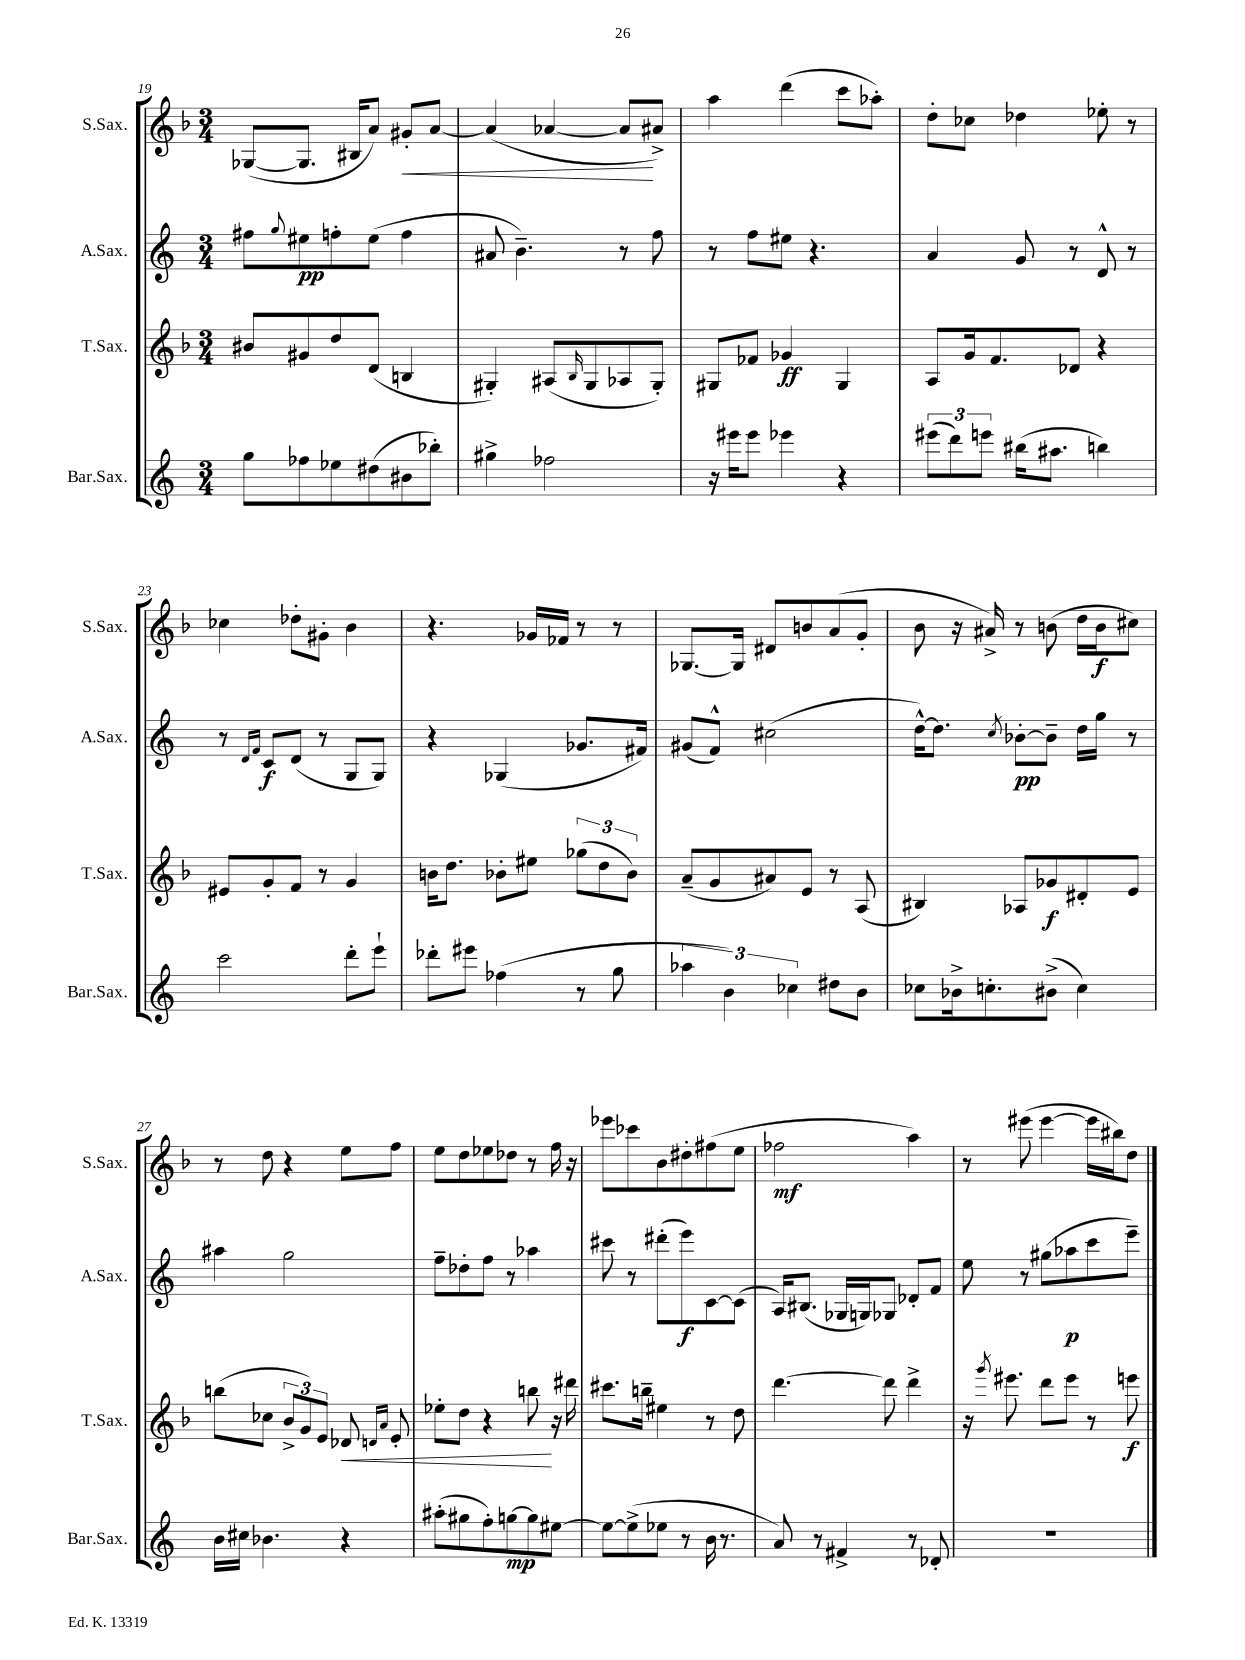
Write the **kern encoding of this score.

**kern	**kern	**kern	**kern
*staff4	*staff3	*staff2	*staff1
*clefG2	*clefG2	*clefG2	*clefG2
*k[]	*k[b-]	*k[]	*k[b-]
*M3/4	*M3/4	*M3/4	*M3/4
8gg\L	8b#/L	8ff#\L	([8G-/L
.	.	8qqgg/	.
8ff-\	8g#/	8ee#\	8.G-/]J
8ee-\	8dd/	8ff'\	.
.	.	.	16B#/LK
(8dd#\	(8d/J	(8ee#\J	8a/J)
8b#\	4B/	4ff\	8g#'/L
8bb-'\J)	.	.	[8a/J
=	=	=	=
4gg#^\	4G#'/)	8a#/	(4a/]
.	.	4.b~\)	.
2ff-\	(8A#/L	.	[4a-/
.	16qqB-/	.	.
.	8G#/	.	.
.	8A-/	8r	8a-/]L
.	8G#'/J)	8ff\	8a#^/J)
=	=	=	=
16r	8G#/L	8r	4aa\
16eee#\LK	.	.	.
8eee#\J	8f-/J	8ff\L	.
4eee-\	4g-/	8ee#\J	(4ddd\
.	.	4.r	.
4r	4G#/	.	8ccc\L
.	.	.	8aa-'\J)
=	=	=	=
(12eee#\L	8A/L	4a/	8dd'\L
12ddd\)	.	.	.
.	16g/k	.	8cc-\J
12eee\J	.	.	.
.	8.f/	.	.
(16bb#\LK	.	8g/	4dd-\
8.aa#\J	.	.	.
.	8d-/J	8r	.
4bb\)	4r	8d^^/	8ee-'\
.	.	8r	8r
=	=	=	=
2ccc\	8e#/L	8r	4cc-\
.	.	16qqd/LL	.
.	.	16qqf/JJ	.
.	8g'/	8c/L	.
.	8f/J	(8d/J	8dd-'\L
.	8r	8r	8g#'\J
8ddd'\L	4g/	8G/L	4b-\
8eee`\J	.	8G/J)	.
=	=	=	=
8ddd-'\L	16b\LK	4r	4.r
.	8.dd\J	.	.
8eee#\J	.	.	.
(4ff-\	8b-'\L	(4G-/	.
.	8ee#\J	.	16g-/LL
.	.	.	16f-/JJ
8r	(12gg-\L	8.g-/L	8r
.	12dd\	.	.
8gg\	.	.	8r
.	12b-\J)	.	.
.	.	16f#/Jk)	.
=	=	=	=
6aa-\	(8a~/L	(8g#/L	[8.G-/L
.	8g/	8f^^/J)	.
6b\)	.	.	.
.	.	.	16G-/]Jk
.	8a#/)	(2cc#\	8d#/L
6cc-\	.	.	.
.	8e/J	.	8b/
8dd#\L	8r	.	(8a/
8b\J	(8A/	.	8g'/J
=	=	=	=
8cc-\L	4B#/)	[16dd^^\LK)	8b-\
.	.	8.dd\]J	.
16b-^\k	.	.	16r
8.cc'\	.	.	16a#^/)
.	.	8qcc/	.
.	8A-/L	[8b-'\L	8r
(8b#^\J	8g-/	8b-~\]J	(8b\
4cc\)	8d#'/	16dd\LL	16dd\LL
.	.	16gg\JJ	16b\J
.	8e/J	8r	8cc#\J)
=	=	=	=
16b\LL	(8bb\L	4aa#\	8r
16cc#\JJ	.	.	.
4.b-\	8cc-\J	.	8dd\
.	12b-^/L	2gg\	4r
.	12g/)	.	.
.	12e/J	.	.
4r	8d-/	.	8ee\L
.	16qqd/LL	.	.
.	16qqa/JJ	.	.
.	8e'/	.	8ff\J
=	=	=	=
(8aa#'\L	8ee-'\L	8ff~\L	8ee\L
8gg#\	8dd\J	8dd-'\	8dd\
8ff'\)	4r	8ff\J	8ee-\
[8gg\	.	8r	8dd-\J
8gg\]	8bb\	4aa-\	8r
[8ee#\J	16r	.	16ff\
.	16ddd#\	.	16r
=	=	=	=
8ee#\_L	8.ccc#\L	8ccc#\	8eee-\L
(8ee#^\]	.	8r	8ccc-\
.	16bb~\Jk	.	.
8ee-\J	4ee#\	(8ddd#'\L	8b-\
8r	.	8eee\)	8dd#'\
16b\	8r	[8c\	(8ff#\
8.r	.	.	.
.	8dd\	(8c\]J	8ee\J
=	=	=	=
8a/)	[4.ddd\	16A/LK)	2ff-\
.	.	(8.B#/J	.
8r	.	.	.
4f#^/	.	16G-/LL	.
.	.	16G/J)	.
.	8ddd\]	8G-/J	.
8r	4ddd^\	8d-'/L	4aa\)
8d-'/	.	8f/J	.
=	=	=	=
2.r	16r	8ee\	8r
.	8qggg/	.	.
.	8.eee#\	.	.
.	.	8r	(8eee#\
.	8ddd\L	(8gg#\L	[4eee#\
.	8eee#\J	8aa-\	.
.	8r	8ccc\	16eee#\]LL
.	.	.	16bb#\J)
.	8eee\	8eee~\J)	8dd\J
==	==	==	==
*-	*-	*-	*-
